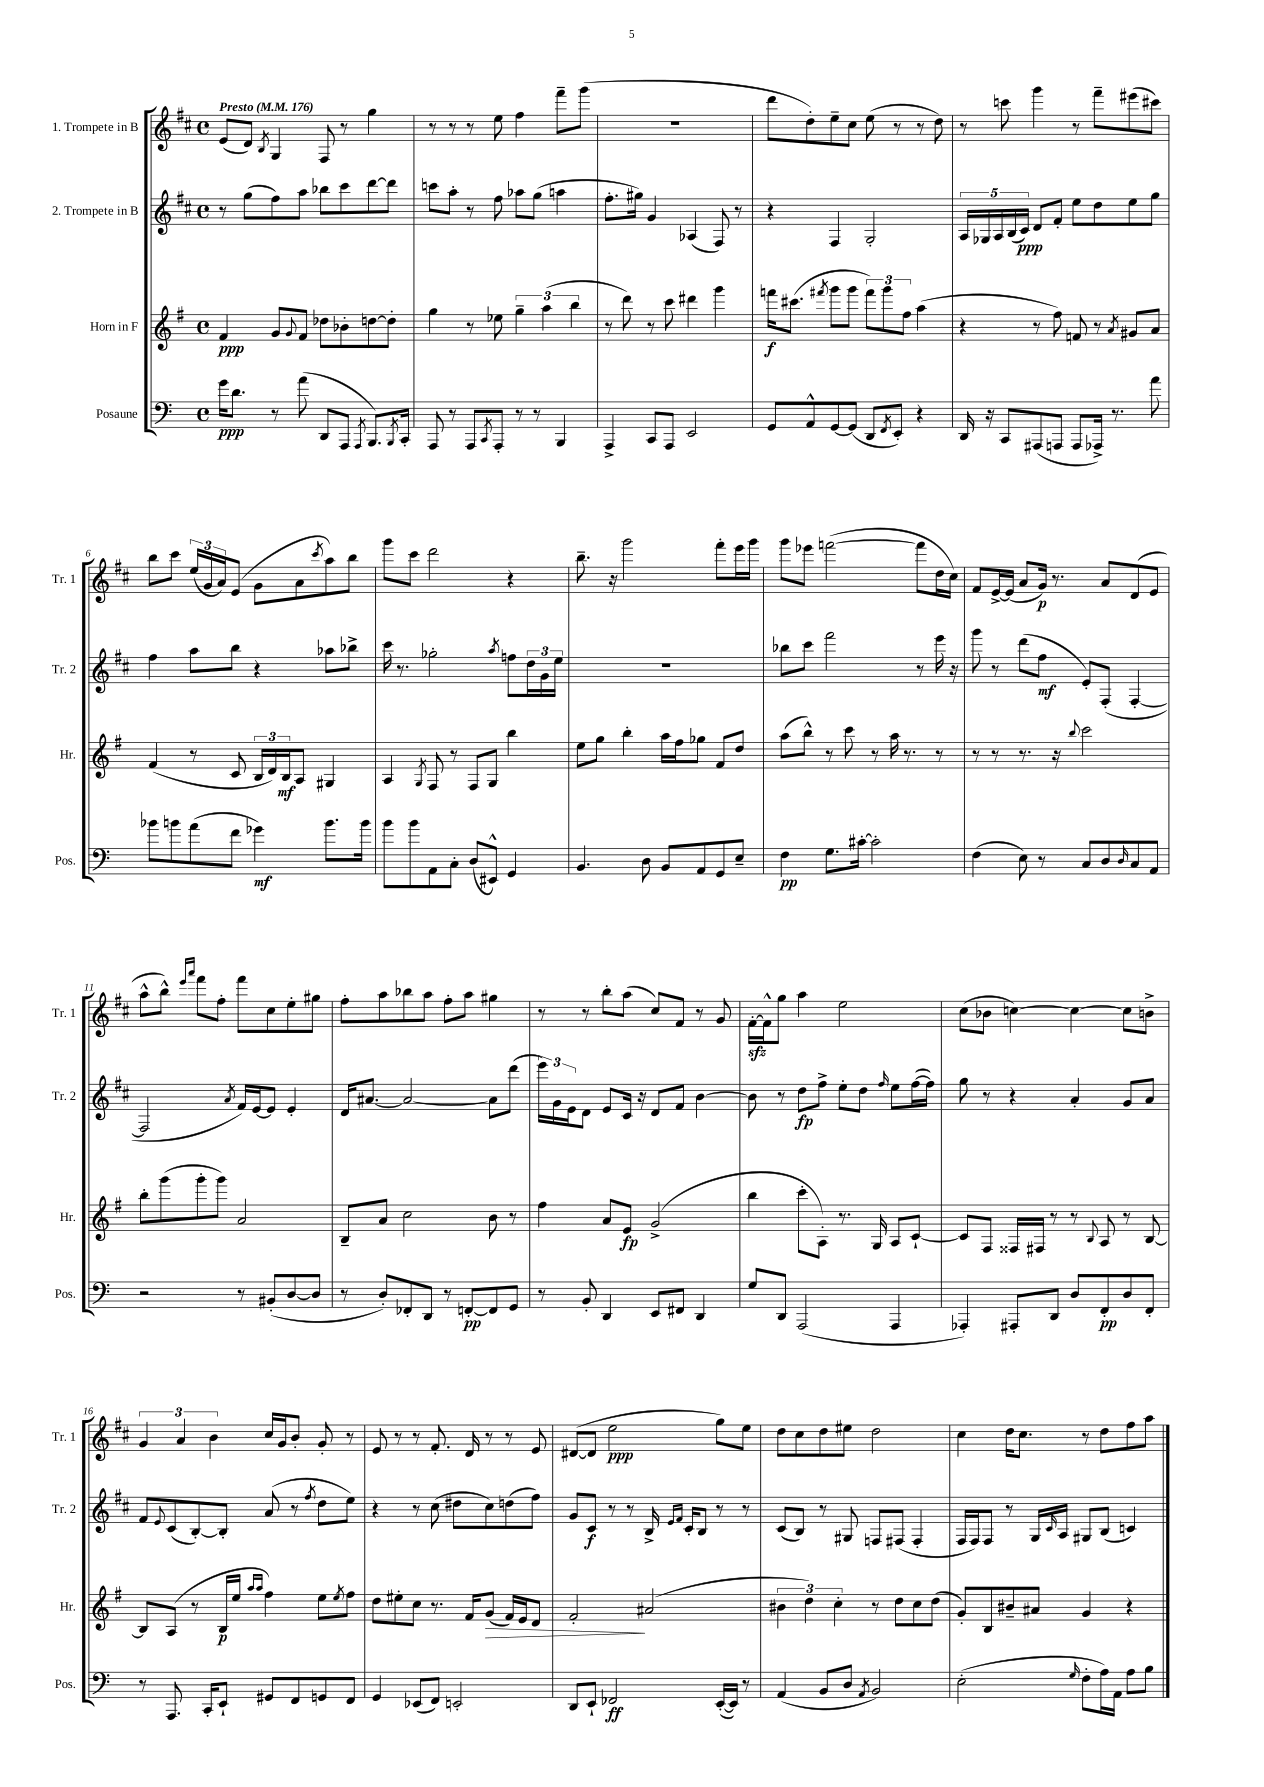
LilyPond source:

<<
\new StaffGroup <<
\new Staff = "s0" \with { instrumentName = "1. Trompete in B" shortInstrumentName = "Tr. 1" } {
    \clef treble \key d \major \defaultTimeSignature \time 4/4 \tempo "Presto" 4 = 176
    e'8( d'8) \acciaccatura { b8 } g4 fis8 r8 g''4 |
    r8 r8 r8 e''8 fis''4 fis'''8-- g'''8( |
    R1 |
    d'''8 d''8-.) e''8-- cis''8 e''8( r8 r8 d''8) |
    r8 c'''8 g'''4 r8 fis'''8-- eis'''8( cis'''8) |
    b''8 cis'''8 \tuplet 3/2 { e''16( g'16 a'16) } e'8( g'8 a'8 \acciaccatura { cis'''8 } a''8) b''8 |
    g'''8 cis'''8 d'''2 r4 |
    b''8.-- r16 g'''2 fis'''8-. e'''16 g'''16 |
    g'''8 ees'''8 f'''2~( f'''8 d''16 cis''16) |
    fis'8 e'16~-> e'16( a'8 g'16\p) r8. a'8 d'8( e'8 |
    a''8-^ b''8-^) \grace { e'''16 a'''16 } fis'''8 fis''8-. fis'''8 cis''8 e''8-. gis''8 |
    fis''8-. a''8 bes''8 a''8 fis''8-. a''8 gis''4 |
    r8 r8 b''8-. a''8( cis''8) fis'8 r8 g'8 |
    fis'16~-.\sfz fis'16-^ g''8 a''4 e''2 |
    cis''8( bes'8 c''4~) c''4~ c''8 b'8-> |
    \tuplet 3/2 { g'4 a'4 b'4 } cis''16 g'16 b'8-. g'8-. r8 |
    e'8 r8 r8 fis'8.-. d'16 r8 r8 e'8 |
    dis'8~( dis'8 e''2\ppp g''8) e''8 |
    d''8 cis''8 d''8 eis''8 d''2 |
    cis''4 d''16 cis''8. r8 d''8 fis''8 a''8 \bar "|." |
}
\new Staff = "s1" \with { instrumentName = "2. Trompete in B" shortInstrumentName = "Tr. 2" } {
    \clef treble \key d \major \defaultTimeSignature \time 4/4
    r8 g''8( fis''8) a''8 bes''8 cis'''8 d'''8~ d'''8 |
    c'''8 a''8-. r8 fis''8 aes''8 g''8( a''4 |
    fis''8.-. gis''16) g'4 aes4( fis8) r8 |
    r4 fis4 g2-. |
    \tuplet 5/4 { a16 ges16 a16 b16( cis'16\ppp) } d'8 fis'8-. e''8 d''8 e''8 g''8 |
    fis''4 a''8 b''8 r4 aes''8 bes''8-> |
    cis'''16 r8. ges''2-. \acciaccatura { a''8 } f''8 \tuplet 3/2 { d''16 g'16 e''16 } |
    R1 |
    bes''8 cis'''8 fis'''2 r8 e'''16 r16 |
    g'''8 r8 d'''8( fis''8\mf e'8-.) fis8-.( fis4~-. |
    fis2 \acciaccatura { a'8 } fis'16) e'16~ e'8 e'4-. |
    d'16 ais'8.~ ais'2~ ais'8 d'''8( |
    \tuplet 3/2 { e'''16) g'16 e'16 } d'8 e'8 cis'16 r16 d'8 fis'8 b'4~ |
    b'8 r8 d''8\fp fis''8-> e''8-. d''8 \grace { fis''16 } e''8 fis''16~( fis''16) |
    g''8 r8 r4 a'4-. g'8 a'8 |
    fis'8 \appoggiatura { e'8 } cis'8( b8~-.) b8-. a'8( r8 \acciaccatura { fis''8 } d''8 e''8) |
    r4 r8 cis''8( dis''8 cis''8) d''8( fis''8) |
    g'8 cis'8\f r8 r8 b16-> \grace { e'16 fis'16 } cis'16-. b8 r8 r8 |
    cis'8( b8) r8 gis8 f8 fis8( fis4-. |
    fis16 fis16) fis8 r8 g16 \grace { cis'16 } a16 gis8 b8( c'4) \bar "|." |
}
\new Staff = "s2" \with { instrumentName = "Horn in F" shortInstrumentName = "Hr." } {
    \clef treble \key g \major \defaultTimeSignature \time 4/4
    fis'4\ppp g'8 \appoggiatura { g'8 } fis'8 des''8 bes'8-. d''8~ d''8-. |
    g''4 r8 ees''8 \tuplet 3/2 { g''4-- a''4( b''4 } |
    r8 d'''8) r8 c'''8 dis'''4 g'''4 |
    f'''16\f cis'''8.( \acciaccatura { fis'''8 } g'''8 g'''8 \tuplet 3/2 { fis'''8) g'''8 fis''8 } a''4( |
    r4 r8 fis''8) f'8 r8 \acciaccatura { a'8 } gis'8 a'8 |
    fis'4( r8 c'8 \tuplet 3/2 { b16 d'16) b16\mf } a8 gis4 |
    a4 \acciaccatura { g8 } fis8 r8 fis8 g8 b''4 |
    e''8 g''8 b''4-. a''16 fis''16 ges''8 fis'8 d''8 |
    a''8( b''8-^) r8 c'''8 r8 a''16 r8. r8 |
    r8 r8 r8. r16 \appoggiatura { b''8 } c'''2 |
    b''8-. g'''8( g'''8-. g'''8) a'2 |
    b8-- a'8 c''2 b'8 r8 |
    fis''4 a'8 e'8\fp g'2->( |
    b''4 c'''8-. a8-.) r8. g16 a8 c'8~-! |
    c'8 fis8 fisis16 fis16 r8 r8 \appoggiatura { b8 } a8 r8 b8~ |
    b8 a8( r8 b16\p e''16 \grace { a''16 a''16 } fis''4) e''8 \acciaccatura { e''8 } fis''8 |
    d''8 eis''8-. c''8 r8. fis'16 g'8\>( fis'16) e'16 d'8 |
    fis'2-.\! ais'2( |
    \tuplet 3/2 { bis'4 d''4) c''4-. } r8 d''8 c''8 d''8( |
    g'8-.) b8 bis'8-- ais'8 g'4 r4 \bar "|." |
}
\new Staff = "s3" \with { instrumentName = "Posaune" shortInstrumentName = "Pos." } {
    \clef bass \key c \major \defaultTimeSignature \time 4/4
    g'16\ppp d'8. r8 a'8( d,8 a,,8 \acciaccatura { a,,8 } b,,8.) \acciaccatura { b,,8 } c,16-. |
    a,,8 r8 a,,8 \acciaccatura { c,8 } a,,8-. r8 r8 b,,4 |
    a,,4-> c,8 a,,8 e,2 |
    g,8 a,8-^ g,8~ g,8( d,8 \acciaccatura { f,8 } e,8-.) r4 |
    d,16 r16 c,8 ais,,8( a,,8 a,,8 aes,,16->) r8. a'8 |
    bes'8 b'8 a'8( f'8 ges'4\mf) b'8. b'16 |
    b'8 b'8 a,8 c8-. d8( eis,8-^) g,4 |
    b,4. d8 b,8 a,8 g,8 e8-- |
    f4\pp g8. cis'16~-. cis'2-. |
    f4( e8) r8 c8 d8 \grace { d16 } c8 a,8 |
    r2 r8 bis,8-.( d8~ d8 |
    r8 d8-.) fes,8-. d,8 r8 f,8~-.\pp f,8 g,8 |
    r8 b,8-. d,4 e,8 fis,8 d,4 |
    g8 d,8 a,,2( a,,4 |
    aes,,4-.) ais,,8-. d,8 d8 f,8-.\pp d8 f,8-. |
    r8 a,,8. c,16-. e,8-! gis,8 f,8 g,8 f,8 |
    g,4 ees,8( f,8) e,2-. |
    d,8 e,8-! fes,2\ff e,16~-.( e,16) r8 |
    a,4( b,8 d8 \acciaccatura { a,8 } b,2) |
    e2-.( \grace { g16 } f8-. a16) a,16 a8 b8 \bar "|." |
}
>>
>>
